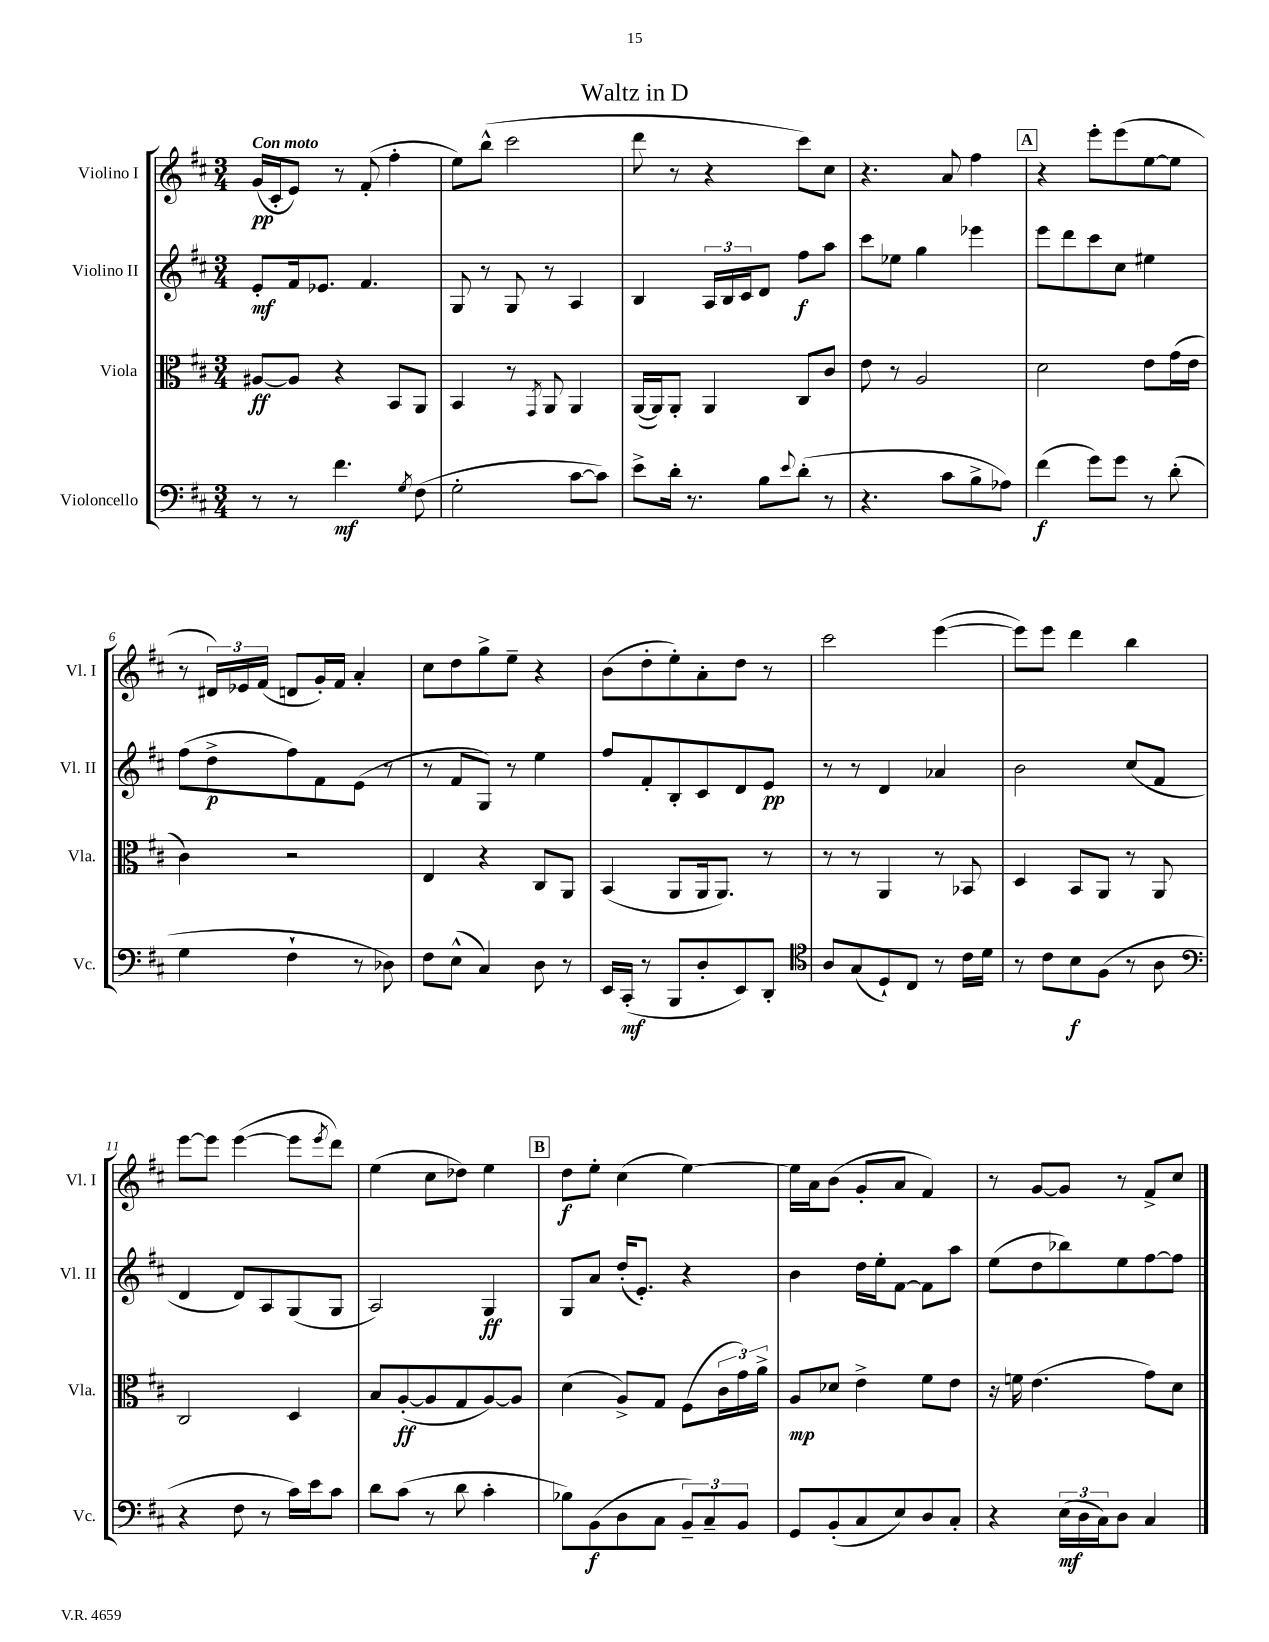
\header { title = "Waltz in D" }
<<
\new StaffGroup <<
\new Staff = "s0" \with { instrumentName = "Violino I" shortInstrumentName = "Vl. I" } {
    \clef treble \key d \major \numericTimeSignature \time 3/4 \tempo "Con moto"
    g'16\pp( cis'16-. e'8) r8 fis'8-.( fis''4-. |
    e''8) b''8-^( cis'''2 |
    d'''8 r8 r4 cis'''8) cis''8 |
    r4. a'8 fis''4 |
    \mark \markup { \box "A" } r4 e'''8-. e'''8( e''8~ e''8 |
    r8 \tuplet 3/2 { dis'16) ees'16 fis'16( } d'8 g'16-.) fis'16 a'4-. |
    cis''8 d''8 g''8-> e''8-- r4 |
    b'8( d''8-. e''8-.) a'8-. d''8 r8 |
    cis'''2 e'''4~( |
    e'''8) e'''8 d'''4 b''4 |
    e'''8~ e'''8 e'''4~( e'''8 \acciaccatura { e'''8 } d'''8) |
    e''4( cis''8 des''8) e''4 |
    \mark \markup { \box "B" } d''8\f e''8-. cis''4( e''4~) |
    e''16 a'16 b'8( g'8-. a'8 fis'4) |
    r8 g'8~ g'8 r8 fis'8-> cis''8 \bar "|." |
}
\new Staff = "s1" \with { instrumentName = "Violino II" shortInstrumentName = "Vl. II" } {
    \clef treble \key d \major \numericTimeSignature \time 3/4
    e'8-.\mf fis'16 ees'8. fis'4. |
    g8 r8 g8 r8 a4 |
    b4 \tuplet 3/2 { a16 b16 cis'16 } d'8 fis''8\f a''8 |
    cis'''8 ees''8 g''4 ees'''4 |
    \mark \markup { \box "A" } e'''8 d'''8 cis'''8 cis''8 eis''4 |
    fis''8( d''8->\p fis''8) fis'8 e'8( r8 |
    r8 fis'8 g8) r8 e''4 |
    fis''8 fis'8-. b8-. cis'8 d'8 e'8\pp |
    r8 r8 d'4 aes'4 |
    b'2 cis''8( fis'8 |
    d'4 d'8) a8 g8( g8 |
    a2) g4\ff |
    \mark \markup { \box "B" } g8 a'8 d''16-.( e'8.-.) r4 |
    b'4 d''16 e''16-. fis'8~ fis'8 a''8 |
    e''8( d''8 bes''8) e''8 fis''8~ fis''8 \bar "|." |
}
\new Staff = "s2" \with { instrumentName = "Viola" shortInstrumentName = "Vla." } {
    \clef alto \key d \major \numericTimeSignature \time 3/4
    ais8~\ff ais8 r4 b,8 a,8 |
    b,4 r8 \acciaccatura { g,8 } a,8 a,4 |
    a,16~( a,16) a,8-. a,4 cis8 cis'8 |
    e'8 r8 a2 |
    \mark \markup { \box "A" } d'2 e'8 g'16( e'16 |
    cis'4) r2 |
    e4 r4 cis8 a,8 |
    b,4( a,8 a,16 a,8.) r8 |
    r8 r8 a,4 r8 bes,8 |
    d4 b,8 a,8 r8 a,8 |
    cis2 d4 |
    b8 a8~-.\ff( a8 g8 a8~) a8 |
    \mark \markup { \box "B" } d'4( a8->) g8 fis8( \tuplet 3/2 { cis'16 g'16) a'16-> } |
    a8\mp des'8 e'4-> fis'8 e'8 |
    r16 f'16 e'4.( g'8) d'8 \bar "|." |
}
\new Staff = "s3" \with { instrumentName = "Violoncello" shortInstrumentName = "Vc." } {
    \clef bass \key d \major \numericTimeSignature \time 3/4
    r8 r8 fis'4.\mf \acciaccatura { g8 } fis8( |
    g2-. cis'8~ cis'8) |
    e'8-> d'16-. r8. b8 \appoggiatura { e'8 } d'8-.( r8 |
    r4. cis'8 b8-> aes8) |
    \mark \markup { \box "A" } fis'4\f( g'8) g'8 r8 d'8-.( |
    g4 fis4-! r8 des8) |
    fis8 e8-^( cis4) d8 r8 |
    e,16 cis,16-.\mf( r8 b,,8 d8-. e,8) d,8-. |
    \clef tenor a8 g8( d8-!) cis8 r8 cis'16 d'16 |
    r8 cis'8 b8\f fis8( r8 a8 |
    \clef bass r4 fis8 r8 cis'16) e'16 cis'8 |
    d'8 cis'8( r8 d'8 cis'4-. |
    \mark \markup { \box "B" } bes8) b,8\f( d8 cis8 \tuplet 3/2 { b,8--) cis8-- b,8 } |
    g,8 b,8-.( cis8 e8) d8 cis8-. |
    r4 \tuplet 3/2 { e16\mf( d16 cis16) } d8 cis4 \bar "|." |
}
>>
>>
